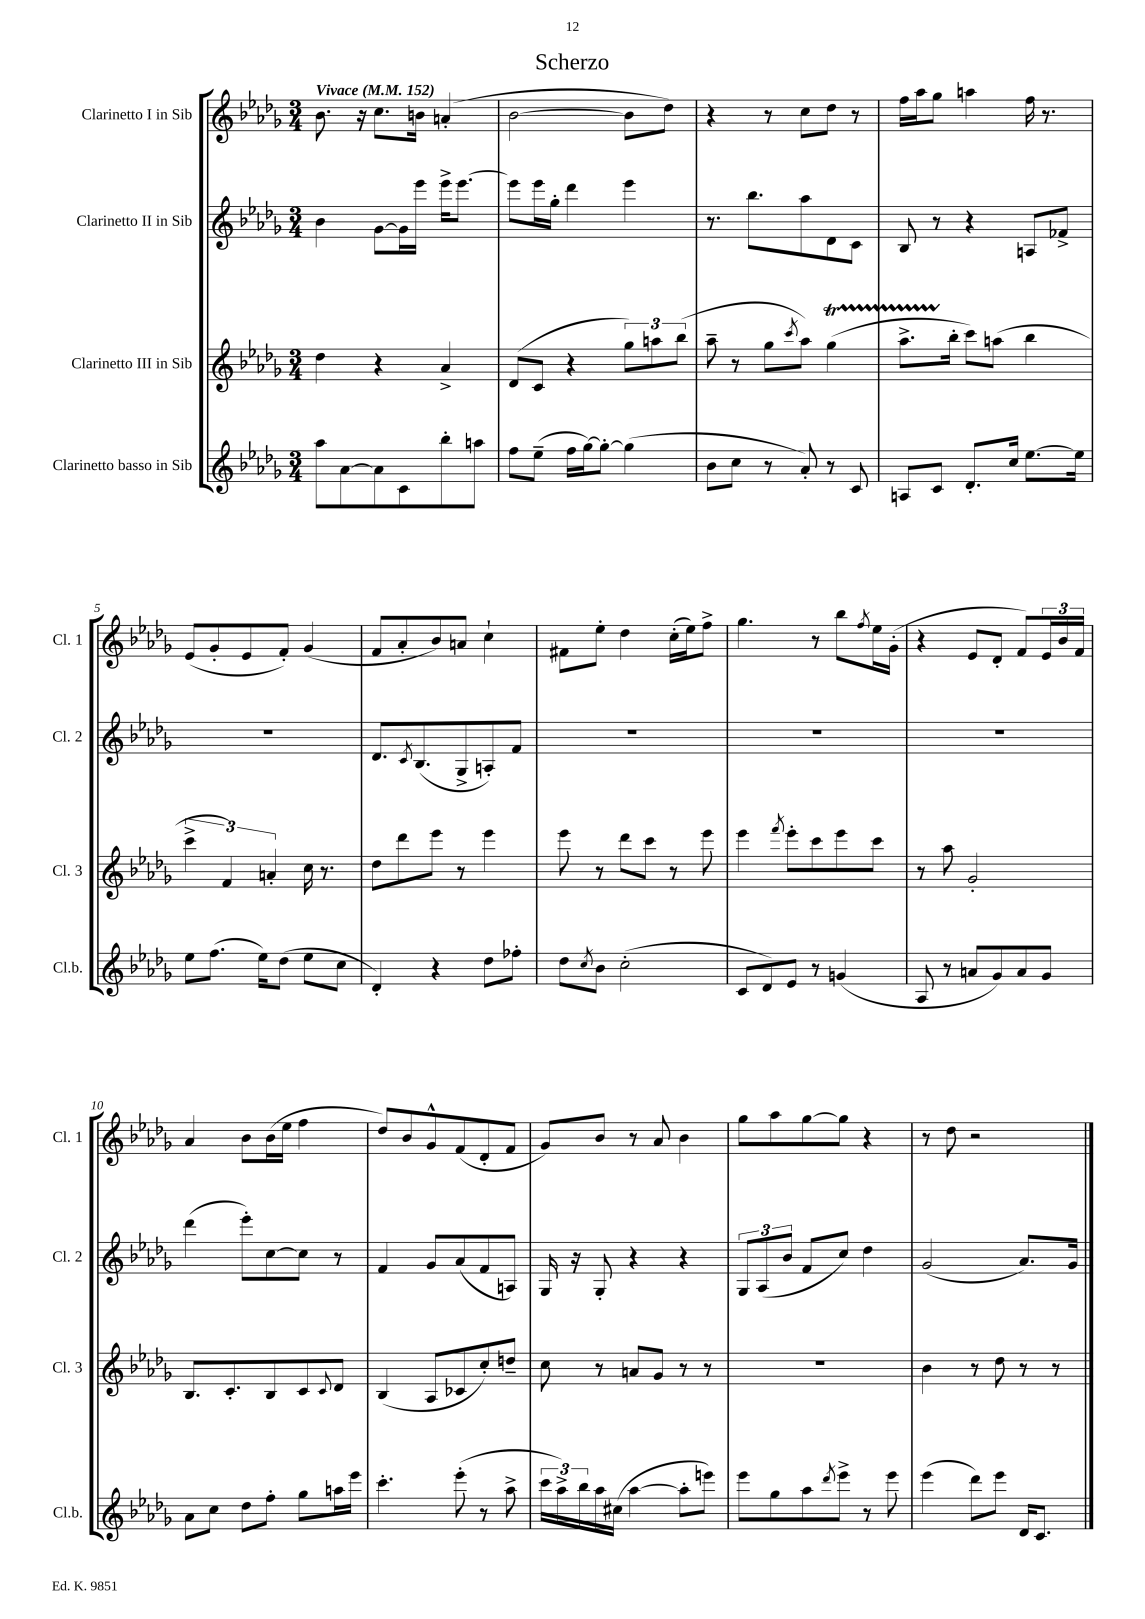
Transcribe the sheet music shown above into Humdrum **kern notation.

**kern	**kern	**kern	**kern
*staff4	*staff3	*staff2	*staff1
*clefG2	*clefG2	*clefG2	*clefG2
*k[b-e-a-d-g-]	*k[b-e-a-d-g-]	*k[b-e-a-d-g-]	*k[b-e-a-d-g-]
*M3/4	*M3/4	*M3/4	*M3/4
*MM152	*MM152	*MM152	*MM152
8aa-	4dd-	4b-	8.b-
[8a-	.	.	.
.	.	.	16r
8a-]	4r	[8g-	8.cc
8c	.	16g-]	.
.	.	16eee-	16b
8bb-'	4a-^	16eee-^	(4a'
.	.	[8.eee-	.
8aa	.	.	.
=	=	=	=
8ff	(8d-	8eee-]	[2b-
(8ee-~	8c	16eee-	.
.	.	16gg-'	.
16ff	4r	4ddd-	.
[16gg-)	.	.	.
8gg-'_	.	.	.
(4gg-]	12gg-)	4eee-	8b-]
.	12aa	.	.
.	.	.	8dd-)
.	(12bb-	.	.
=	=	=	=
8b-	8aa-~	8.r	4r
8cc	8r	.	.
.	.	8.bb-	.
8r	8gg-	.	8r
.	8qccc	.	.
8a-')	8aa-)	8aa-	8cc
8r	(4gg-	8d-	8dd-
8c	.	8c	8r
=	=	=	=
8A	8.aa-^	8B-	16ff
.	.	.	16aa-
8c	.	8r	8gg-
.	16bb-'	.	.
8.d-'	8ccc)	4r	4aa
.	(8aa	.	.
16cc	.	.	.
[8.ee-	4bb-	8A	16ff
.	.	.	8.r
.	.	8f-^	.
16ee-]	.	.	.
=	=	=	=
8ee-	6ccc^	2.r	(8e-
(8.ff	.	.	8g-'
.	6f)	.	.
.	.	.	8e-
16ee-)	.	.	.
.	6a'	.	.
(8dd-	.	.	8f')
8ee-	16cc	.	(4g-
.	8.r	.	.
8cc	.	.	.
=	=	=	=
4d-')	8dd-	8.d-	8f
.	8ddd-	.	8a-'
.	.	8qc	.
.	.	(8.B-	.
4r	8eee-	.	8b-)
.	8r	8G-^	8a
8dd-	4eee-	8A')	4cc`
8ff-'	.	8f	.
=	=	=	=
8dd-	8eee-	2.r	8f#
8qcc	.	.	.
8b-	8r	.	8ee-'
(2cc'	8ddd-	.	4dd-
.	8ccc	.	.
.	8r	.	(16cc'
.	.	.	16ee-)
.	8eee-	.	8ff^
=	=	=	=
8c	4eee-	2.r	4.gg-
8d-)	.	.	.
.	8qfff	.	.
8e-	8eee-'	.	.
8r	8ccc	.	8r
(4g	8eee-	.	8bb-
.	.	.	8qff
.	8ccc	.	16ee-
.	.	.	(16g-'
=	=	=	=
8A-	8r	2.r	4r
8r	8aa-	.	.
8a	2g-'	.	8e-
8g-)	.	.	8d-'
8a	.	.	8f)
8g-	.	.	24e-
.	.	.	24b-
.	.	.	24f
=	=	=	=
8a-	8.B-	(4ddd-	4a-
8cc	.	.	.
.	8.c'	.	.
8dd-	.	8eee-')	8b-
8ff'	8B-	[8cc	(16b-
.	.	.	16ee-
8gg-	8c	8cc]	4ff
.	8qqc	.	.
16aa	8d-	8r	.
16eee-	.	.	.
=	=	=	=
4.ccc'	(4B-	4f	8dd-)
.	.	.	8b-
.	8A-	8g-	8g-^^
(8eee-'	8c-	(8a-	(8f
8r	8cc')	8f	8d-'
8aa-^	8dd~	8A)	8f
=	=	=	=
24ccc	8cc	16G-	8g-)
24aa-^)	.	.	.
.	.	16r	.
24bb-	.	.	.
16aa-	8r	8G-'	8b-
(16cc#	.	.	.
[4aa-	8a	4r	8r
.	8g-	.	8a-
8aa-']	8r	4r	4b-
8eee)	8r	.	.
=	=	=	=
8eee-	2.r	12G-	8gg-
.	.	(12A-	.
8gg-	.	.	8aa-
.	.	12b-	.
8aa-	.	8f	[8gg-
8qddd-	.	.	.
8eee-^	.	8cc)	8gg-]
8r	.	4dd-	4r
8eee-	.	.	.
=	=	=	=
(4eee-	4b-	(2g-	8r
.	.	.	8dd-
8ddd-)	8r	.	2r
8eee-	8dd-	.	.
16d-	8r	8.a-)	.
8.c	.	.	.
.	8r	.	.
.	.	16g-	.
==	==	==	==
*-	*-	*-	*-
